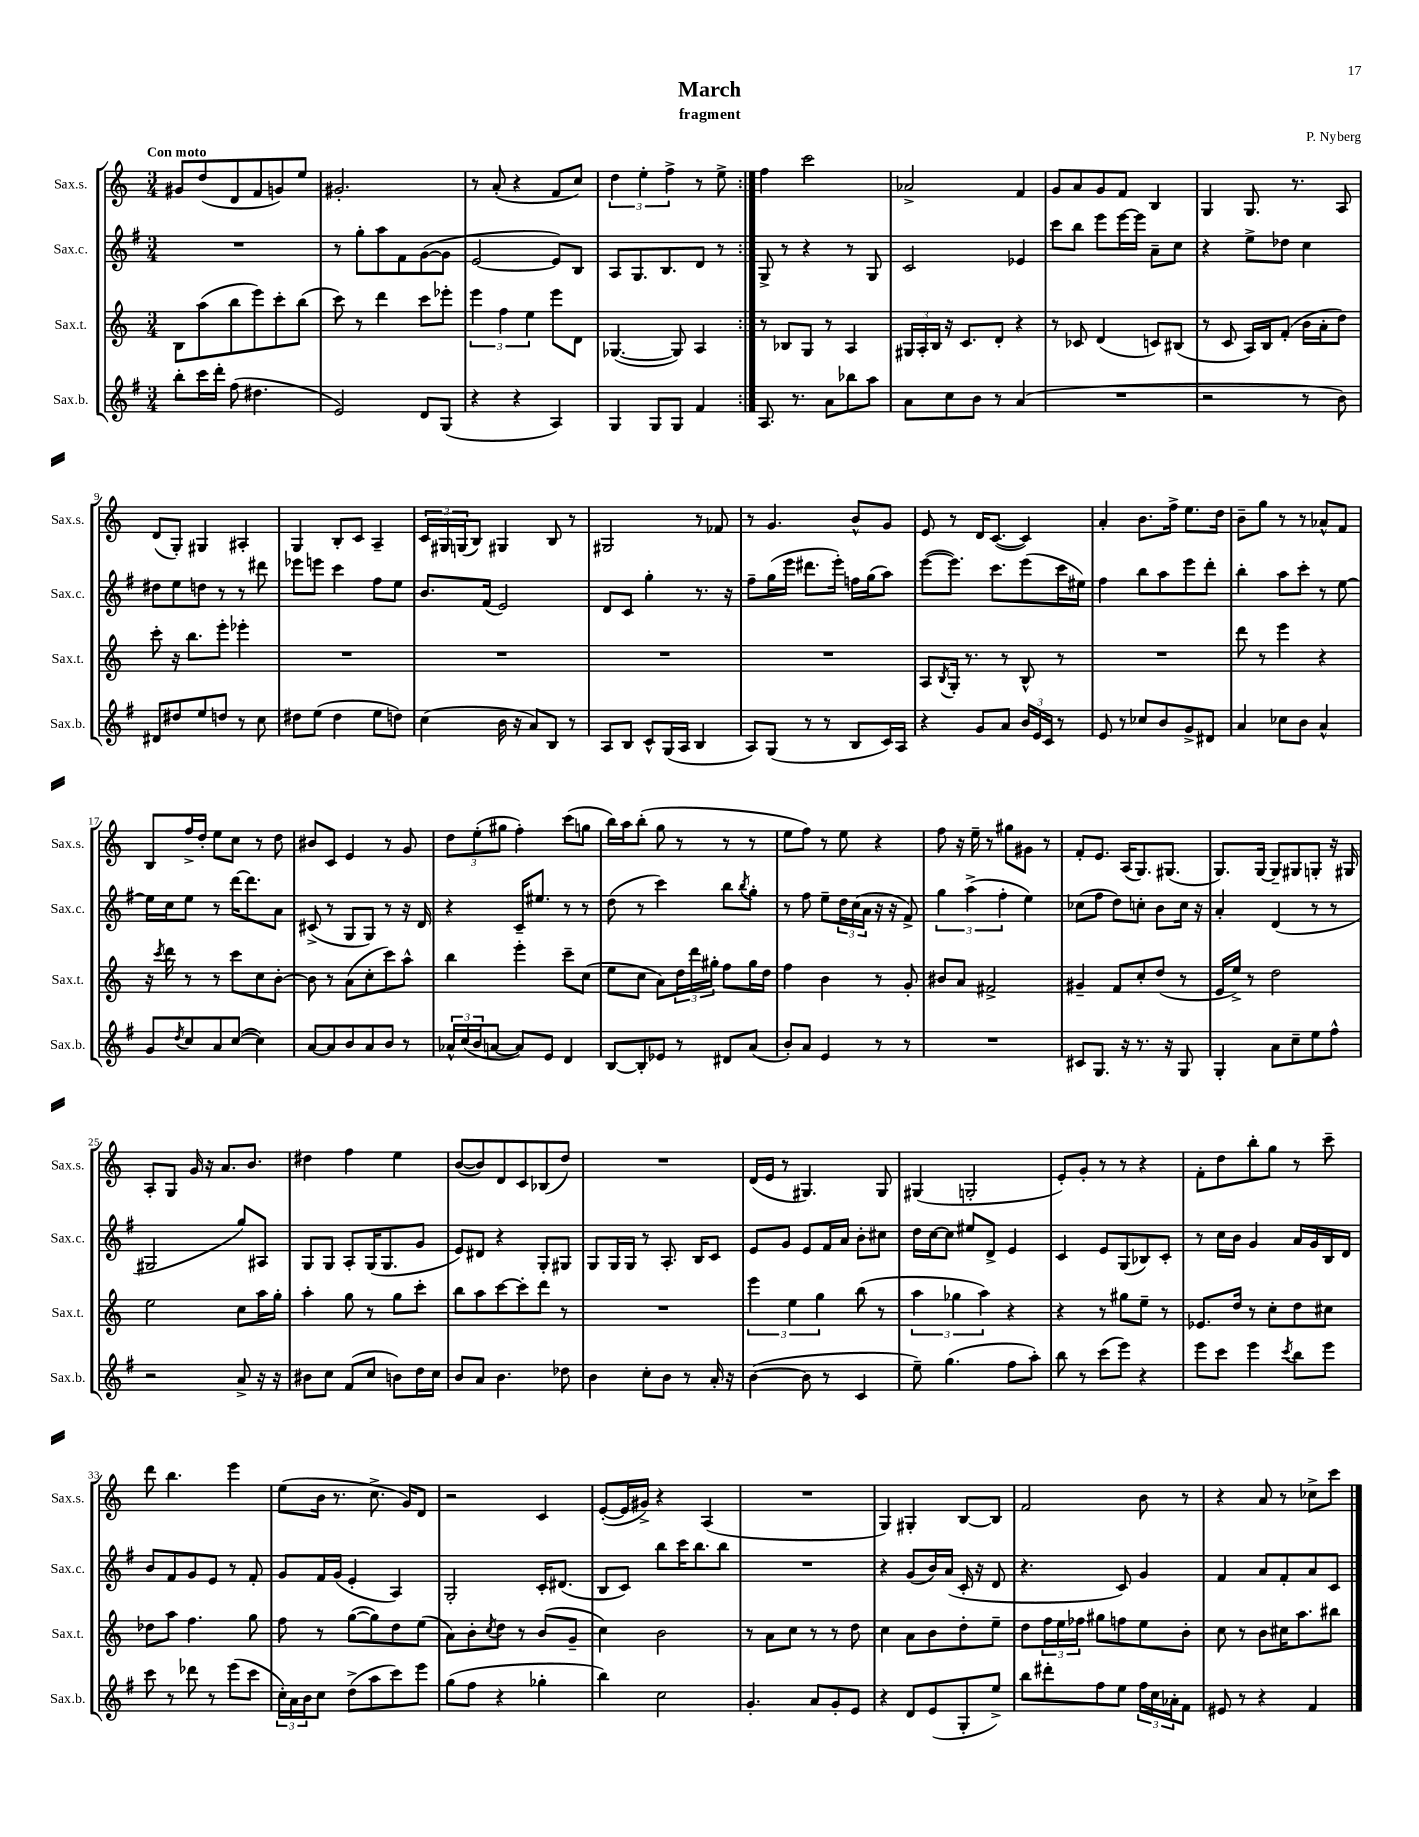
\header { title = "March" composer = "P. Nyberg" subtitle = "fragment" }
<<
\new StaffGroup <<
\new Staff = "s0" \with { instrumentName = "Sax.s." shortInstrumentName = "Sax.s." } {
    \clef treble \key c \major \numericTimeSignature \time 3/4 \tempo "Con moto"
    \repeat volta 2 { gis'8 d''8( d'8 f'8 g'8) e''8 |
    gis'2.-. |
    r8 a'8-.( r4 f'8 c''8) |
    \tuplet 3/2 { d''4 e''4-. f''4-> } r8 e''8-> | }
    f''4 c'''2 |
    aes'2-> f'4 |
    g'8 a'8 g'8 f'8 b4 |
    g4 g8. r8. a8 |
    d'8( g8-.) gis4 ais4-. |
    g4 b8-. c'8 a4-- |
    \tuplet 3/2 { c'16 gis16 g16( } b8) gis4 b8 r8 |
    gis2 r8 fes'8 |
    r8 g'4. b'8-^ g'8 |
    e'8 r8 d'16 c'8.~( c'4) |
    a'4-. b'8. f''16-> e''8. d''16 |
    b'8-- g''8 r8 r8 aes'8-^ f'8 |
    b8 f''16-> d''16-. e''8 c''8 r8 d''8 |
    bis'8 c'8 e'4 r8 g'8 |
    \tuplet 3/2 { d''8 e''8-.( gis''8 } f''4-.) c'''8( g''8 |
    b''16) a''16 b''8-.( g''8 r8 r8 r8 |
    e''8 f''8) r8 e''8 r4 |
    f''8 r16 e''16-- r8 gis''8 gis'8 r8 |
    f'8-. e'8. a16( g8.) gis8.( |
    g8.) g16~ g8-- gis8 g8-. r16 gis16 |
    a8-. g8 g'16 r16 a'8. b'8. |
    dis''4 f''4 e''4 |
    b'8~( b'8) d'8 c'8 bes8( d''8) |
    R2. |
    d'16( e'16 r8 gis4.) gis8 |
    gis4( g2-. |
    e'8-.) g'8-. r8 r8 r4 |
    f'8-. d''8 b''8-. g''8 r8 c'''8-- |
    d'''8 b''4. e'''4 |
    e''8( b'16 r8. c''8.-> g'16) d'8 |
    r2 c'4 |
    e'8~-.( e'16 gis'16->) r4 a4( |
    R2. |
    g4) gis4-. b8~ b8 |
    f'2 b'8 r8 |
    r4 a'8 r8 ces''8-> c'''8 \bar "|." |
}
\new Staff = "s1" \with { instrumentName = "Sax.c." shortInstrumentName = "Sax.c." } {
    \clef treble \key g \major \numericTimeSignature \time 3/4
    \repeat volta 2 { R2. |
    r8 g''8-. a''8 fis'8 g'8~( g'8 |
    e'2~ e'8) b8 |
    a8 g8. b8. d'8 r8 | }
    g8-> r8 r4 r8 g8 |
    c'2 ees'4 |
    c'''8 b''8 e'''8 e'''16~ e'''16 a'8-- c''8 |
    r4 e''8-> des''8 c''4 |
    dis''8 e''8 d''8 r8 r8 dis'''8 |
    ees'''8 e'''8 c'''4 fis''8 e''8 |
    b'8. fis'16( e'2) |
    d'8 c'8 g''4-. r8. r16 |
    fis''8-- g''16( e'''16 dis'''8. e'''16-.) f''16 g''16( a''8) |
    e'''8~( e'''8.) c'''8. e'''8( c'''16 eis''16) |
    fis''4 b''8 a''8 e'''8 d'''8-. |
    b''4-. a''8 c'''8-. r8 e''8~ |
    e''16 c''16 e''8 r8 d'''16~ d'''8. a'8 |
    cis'8->( r8 g8 g8) r8 r16 d'16 |
    r4 c'16-- eis''8. r8 r8 |
    d''8( r8 c'''4) b''8 \acciaccatura { b''8 } g''8-. |
    r8 fis''8 e''8-- \tuplet 3/2 { d''16 c''16( a'16 } r16 r16 fis'8->) |
    \tuplet 3/2 { g''4 a''4->( fis''4-. } e''4) |
    ces''8( fis''8 d''8) c''8-. b'8 c''16 r16 |
    a'4-. d'4( r8 r8 |
    gis2 g''8) ais8 |
    g8 g8 a8-. g16( g8. g'8 |
    e'8) dis'8 r4 g8-. gis8 |
    g8 g16 g16 r8 a8.-. b16 c'8 |
    e'8 g'8 e'8 fis'16 a'16 b'8-. cis''8 |
    d''16 c''16~ c''8 eis''8 d'8-> e'4 |
    c'4 e'8 g8( bes8) c'8-. |
    r8 c''16 b'16 g'4 a'16 g'16 b16 d'16 |
    b'8 fis'8 g'8 e'8 r8 fis'8-. |
    g'8 fis'16 g'16( e'4-. a4) |
    g2-. c'16-. dis'8.( |
    b8 c'8) b''8 c'''16 b''8. b''8 |
    R2. |
    r4 g'8( b'16) a'16( c'16-. r16 d'8 |
    r4. c'8) g'4 |
    fis'4 a'8 fis'8-. a'8 c'8 \bar "|." |
}
\new Staff = "s2" \with { instrumentName = "Sax.t." shortInstrumentName = "Sax.t." } {
    \clef treble \key c \major \numericTimeSignature \time 3/4
    \repeat volta 2 { b8 a''8( b''8 e'''8) c'''8-. b''8( |
    c'''8) r8 d'''4 c'''8 ees'''8-. |
    \tuplet 3/2 { e'''4 f''4 e''4 } e'''8 d'8 |
    ges4.~( ges8) a4 | }
    r8 bes8 g8 r8 a4 |
    \tuplet 3/2 { gis16 a16-. b16 } r16 c'8. d'8-. r4 |
    r8 ces'8 d'4( c'8) bis8( |
    r8 c'8 a16) b16 f'8-.( b'16 a'16-. d''8) |
    c'''8-. r16 b''8. e'''8-. ees'''4-. |
    R2. |
    R2. |
    R2. |
    R2. |
    a8 \acciaccatura { b8 } g16-. r8. r8 b8-^ r8 |
    R2. |
    d'''8 r8 e'''4 r4 |
    r16 \acciaccatura { c'''8 } d'''16 r8 r8 c'''8 c''8 b'8~-. |
    b'8 r8 a'8( c''8-. c'''8) a''8-^ |
    b''4 e'''4-. c'''8-- c''8( |
    e''8 c''8 a'8) \tuplet 3/2 { d''16 d'''16 gis''16-. } f''8 gis''16 d''16 |
    f''4 b'4 r8 g'8-. |
    bis'8 a'8 fis'2-> |
    gis'4-- f'8 c''8-. d''8( r8 |
    e'16 e''16->) r8 d''2 |
    e''2 c''8 a''16 g''16-. |
    a''4-. g''8 r8 g''8 c'''8-. |
    b''8 a''8 c'''8~ c'''8-. d'''8 r8 |
    R2. |
    \tuplet 3/2 { e'''4 e''4 g''4 } b''8( r8 |
    \tuplet 3/2 { a''4 ges''4 a''4) } r4 |
    r4 r8 gis''8 e''8-- r8 |
    ees'8. d''16 r8 c''8-. d''8 cis''8 |
    des''8 a''8 f''4. g''8 |
    f''8 r8 g''8~( g''8) d''8 e''8( |
    a'8) b'8-. \acciaccatura { c''8 } d''8 r8 b'8( g'8-- |
    c''4) b'2 |
    r8 a'8 c''8 r8 r8 d''8 |
    c''4 a'8 b'8 d''8-. e''8-- |
    d''8 \tuplet 3/2 { f''16 e''16 fes''16 } gis''8 f''8 e''8 b'8-. |
    c''8 r8 b'8 cis''16 a''8. bis''8 \bar "|." |
}
\new Staff = "s3" \with { instrumentName = "Sax.b." shortInstrumentName = "Sax.b." } {
    \clef treble \key g \major \numericTimeSignature \time 3/4
    \repeat volta 2 { b''8-. c'''16 d'''16-. fis''8( dis''4. |
    e'2) d'8 g8( |
    r4 r4 a4) |
    g4 g8 g8 fis'4 | }
    a8. r8. a'8 bes''8 a''8 |
    a'8 c''8 b'8 r8 a'4( |
    R2. |
    r2 r8 b'8) |
    dis'8 dis''8 e''8 d''8 r8 c''8 |
    dis''8 e''8( dis''4 e''8 d''8) |
    c''4( b'16 r16 a'8) b8 r8 |
    a8 b8 c'8-^ g16( a16 b4 |
    a8) g8( r8 r8 b8 c'16) a16 |
    r4 g'8 a'8 \tuplet 3/2 { b'16 e'16 c'16 } r8 |
    e'8 r8 ces''8 b'8 g'8-> dis'8 |
    a'4 ces''8 b'8 a'4-^ |
    g'8 \acciaccatura { d''8 } c''8 a'8 c''8~( c''4) |
    a'8~ a'8 b'8 a'8 b'8 r8 |
    \tuplet 3/2 { aes'16-^ c''16( b'16 } a'8~ a'8) e'8 d'4 |
    b8~ b8-. ees'8 r8 dis'8 a'8( |
    b'8-.) a'8 e'4 r8 r8 |
    R2. |
    cis'8 g8. r16 r8. r16 g8 |
    g4-. a'8 c''8-- e''8 fis''8-^ |
    r2 a'8-> r16 r16 |
    bis'8 c''8 fis'8( c''8 b'8) d''16 c''16 |
    b'8 a'8 b'4. des''8 |
    b'4 c''8-. b'8 r8 a'16-. r16 |
    b'4~( b'8 r8 c'4 |
    e''8--) g''4.( fis''8 a''8-.) |
    b''8 r8 c'''8( e'''8) r4 |
    e'''8 c'''8 e'''4 \acciaccatura { c'''8 } b''8 e'''8 |
    c'''8 r8 des'''8 r8 e'''8( c'''8 |
    \tuplet 3/2 { c''16-.) a'16 b'16 } c''8 d''8->( a''8 c'''8) e'''8 |
    g''8( fis''8 r4 ges''4-. |
    b''4) c''2 |
    g'4.-. a'8 g'8-. e'8 |
    r4 d'8 e'8( g8-. e''8->) |
    b''8 dis'''8-. fis''8 e''8 \tuplet 3/2 { fis''16 c''16 aes'16-. } fis'8 |
    eis'8 r8 r4 fis'4 \bar "|." |
}
>>
>>
